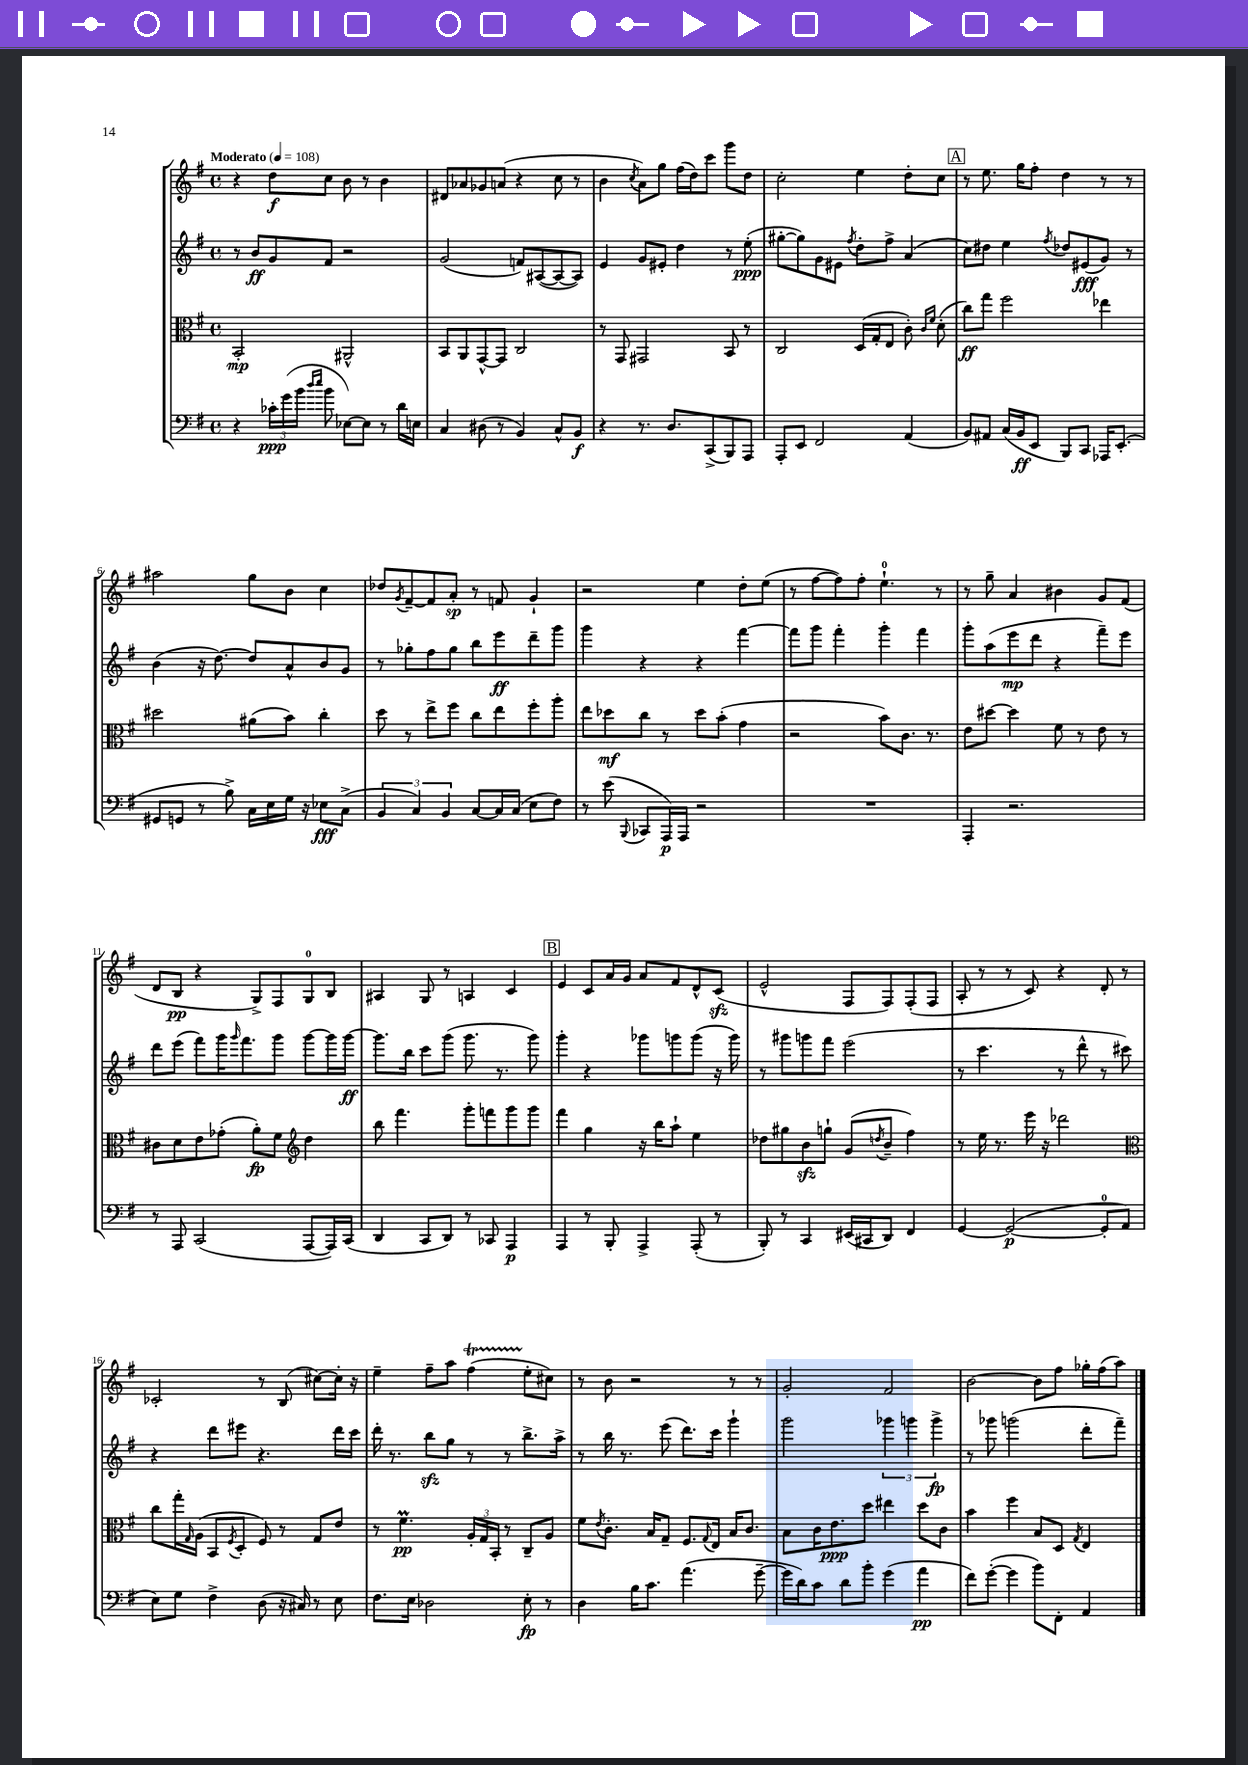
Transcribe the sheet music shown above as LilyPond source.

<<
\new StaffGroup <<
\new Staff = "s0" {
    \clef treble \key g \major \defaultTimeSignature \time 4/4 \tempo "Moderato" 4 = 108
    r4 d''8\f c''8 b'8 r8 b'4 |
    dis'8 aes'8 ges'8 a'8( r4 c''8 r8 |
    b'4 \acciaccatura { c''8 } a'8) g''8 fis''16( d''16) c'''8 g'''8 d''8 |
    c''2-. e''4 d''8-. c''8 |
    \mark \markup { \box "A" } r8 e''8. g''16 fis''8-. d''4 r8 r8 |
    ais''2 g''8 b'8 c''4 |
    des''8 \acciaccatura { g'8 } fis'8~-- fis'8 a'8-.\sp r8 f'8 g'4-! |
    r2 e''4 d''8-. e''8( |
    r8 fis''8~ fis''8) fis''8-. e''4.-0-! r8 |
    r8 g''8-- a'4 bis'4 g'8 fis'8( |
    d'8 b8\pp r4 g8->) fis8 g8-0 b8 |
    ais4 g8 r8 a4 c'4 |
    \mark \markup { \box "B" } e'4 c'8 a'16 g'16 a'8 fis'8 d'8-^ c'8\sfz( |
    e'2-^ fis8 fis8) fis8-.( fis8 |
    a8-. r8 r8 c'8) r4 d'8-. r8 |
    ces'2-. r8 b8( cis''8~) cis''16-. r16 |
    e''4-- fis''8-- a''8 fis''4\startTrillSpan( e''8-.\stopTrillSpan cis''8) |
    r8 b'8 r2 r8 r8 |
    g'2-. fis'2 |
    b'2~ b'8 fis''8 ges''16-. fis''16( a''8) \bar "|." |
}
\new Staff = "s1" {
    \clef treble \key g \major \defaultTimeSignature \time 4/4
    r8 b'8\ff g'8 fis'8 r2 |
    g'2( f'8) ais8~( ais8~ ais8) |
    e'4 g'8 eis'8-. d''4 r8 e''8-.\ppp( |
    gis''8~-. gis''8) g'8 eis'8 \acciaccatura { fis''8 } d''8-. fis''8-> a'4( |
    \mark \markup { \box "A" } c''8) dis''8 e''4 \acciaccatura { fis''8 } des''8 eis'8\fff( g'8) r8 |
    b'4( r16 d''8.~) d''8 a'8-^ b'8 g'8 |
    r8 ges''8-. fis''8 ges''8 b''8 e'''8\ff d'''8-- g'''8 |
    g'''4 r4 r4 fis'''4~ |
    fis'''8 g'''8 fis'''4-. g'''4-. fis'''4 |
    g'''8-. a''8( e'''8\mp d'''8 r4 fis'''8--) e'''8 |
    d'''8 e'''8( fis'''8) g'''16 \grace { g'''16 } fis'''8. g'''8 g'''8~ g'''16 g'''16~\ff |
    g'''8. b''16 c'''8 g'''8( g'''8. r8. g'''8) |
    \mark \markup { \box "B" } g'''4-. r4 ges'''8 g'''8 g'''8( r16 g'''16) |
    r8 gis'''8 g'''8 fis'''8 e'''2( |
    r8 c'''4. r8 d'''8-^ r8 cis'''8) |
    r4 d'''8 eis'''8 r4. d'''16 c'''16 |
    d'''16-. r8. b''8\sfz g''8 r8 r8 b''8.-> a''16-> |
    r8 b''16 r8. e'''8( d'''8.) c'''16 g'''4-! |
    g'''2 \tuplet 3/2 { ges'''4 g'''4 g'''4->\fp } |
    r8 ges'''8 g'''2( d'''8-. fis'''8--) \bar "|." |
}
\new Staff = "s2" {
    \clef alto \key g \major \defaultTimeSignature \time 4/4
    b,2-.\mp ais,2-^ |
    b,8 a,8 g,8~-^ g,8 c2 |
    r8 g,8 gis,2 b,8 r8 |
    c2 d16( g16-. e8 c'8-.) \grace { c'16 fis'16 } d'8-.( |
    \mark \markup { \box "A" } c''8\ff) g''8 fis''2 ees''4 |
    dis''2 ais'8( b'8) c''4-. |
    d''8 r8 e''8-> fis''8 c''8 e''8 fis''8-. a''8-. |
    e''8 des''8\mf c''8 r8 des''8 b'8-.( g'4 |
    r2 b'8) c'8. r8. |
    e'8 dis''8~ dis''4 fis'8 r8 e'8 r8 |
    cis'8 d'8 e'8 ges'8-.( a'8-.\fp) fis'8 \clef treble d''4 |
    b''8 fis'''4. g'''8-. f'''8 g'''8 g'''8 |
    \mark \markup { \box "B" } fis'''4 g''4 r16 b''16 a''8-! e''4 |
    des''8 gis''8 b'8\sfz g''8-! g'8( \acciaccatura { d''8 } b'8-- fis''4) |
    r8 e''16 r8. e'''16 r16 des'''2 |
    \clef alto c''8 g''16-. \grace { g16 } a16( b,8 \acciaccatura { fis8 } d8-. fis8) r8 g8 e'8 |
    r8 fis'4.\prall\pp \tuplet 3/2 { a16-. g16 b,16-. } r8 c8-- a8 |
    fis'8 \acciaccatura { e'8 } c'8.-. b16 g8-- fis8. \appoggiatura { g8 } e16 b16 c'8. |
    b8 c'16 e'8.\ppp d''8 eis''4 d''8 c'8 |
    b'4 fis''4 b8 d8 \acciaccatura { g8 } e4 \bar "|." |
}
\new Staff = "s3" {
    \clef bass \key g \major \defaultTimeSignature \time 4/4
    r4 \tuplet 3/2 { ces'16-.\ppp g'16( b'16 } \grace { d''16 e''16 } b'8 ees8~) ees8 r8 d'16 e16 |
    c4 dis8( r8 b,4) c8-^ b,8\f |
    r4 r8. d8. c,8->( b,,8) a,,8 |
    a,,8-. e,8 fis,2 a,4( |
    \mark \markup { \box "A" } b,8) ais,8 c16( b,16\ff e,8 b,,8) c,8 aes,,16 e,8.-.( |
    gis,8 g,8 r8 b8->) c16 e16 g16 r16 ees8\fff c8->( |
    \tuplet 3/2 { b,4 c4) b,4 } c8~ c16 c16( e8 fis8) |
    r8 e'8( \appoggiatura { b,,8 } ces,8 a,,16\p) a,,16 r2 |
    R1 |
    a,,4-. r2. |
    r8 a,,8 c,2( a,,8~ a,,16) c,16( |
    d,4 c,8 d,8) r8 ces,8 a,,4\p |
    \mark \markup { \box "B" } a,,4 r8 b,,8-. a,,4-> a,,8-.( r8 |
    b,,8-.) r8 c,4 eis,16( cis,16 d,8) fis,4 |
    g,4~ g,2~\p( g,8-0-. a,8 |
    e8) g8 fis4-> d8( r16 cis16) r8 e8 |
    fis8. e16 des2 e8-.\fp r8 |
    d4 b16 c'8. a'4.( g'8~-- |
    g'16 d'16) c'8 d'8 b'8-. g'4( a'4\pp |
    fis'8) g'8~-.( g'4 b'8) fis,8-. a,4 \bar "|." |
}
>>
>>
